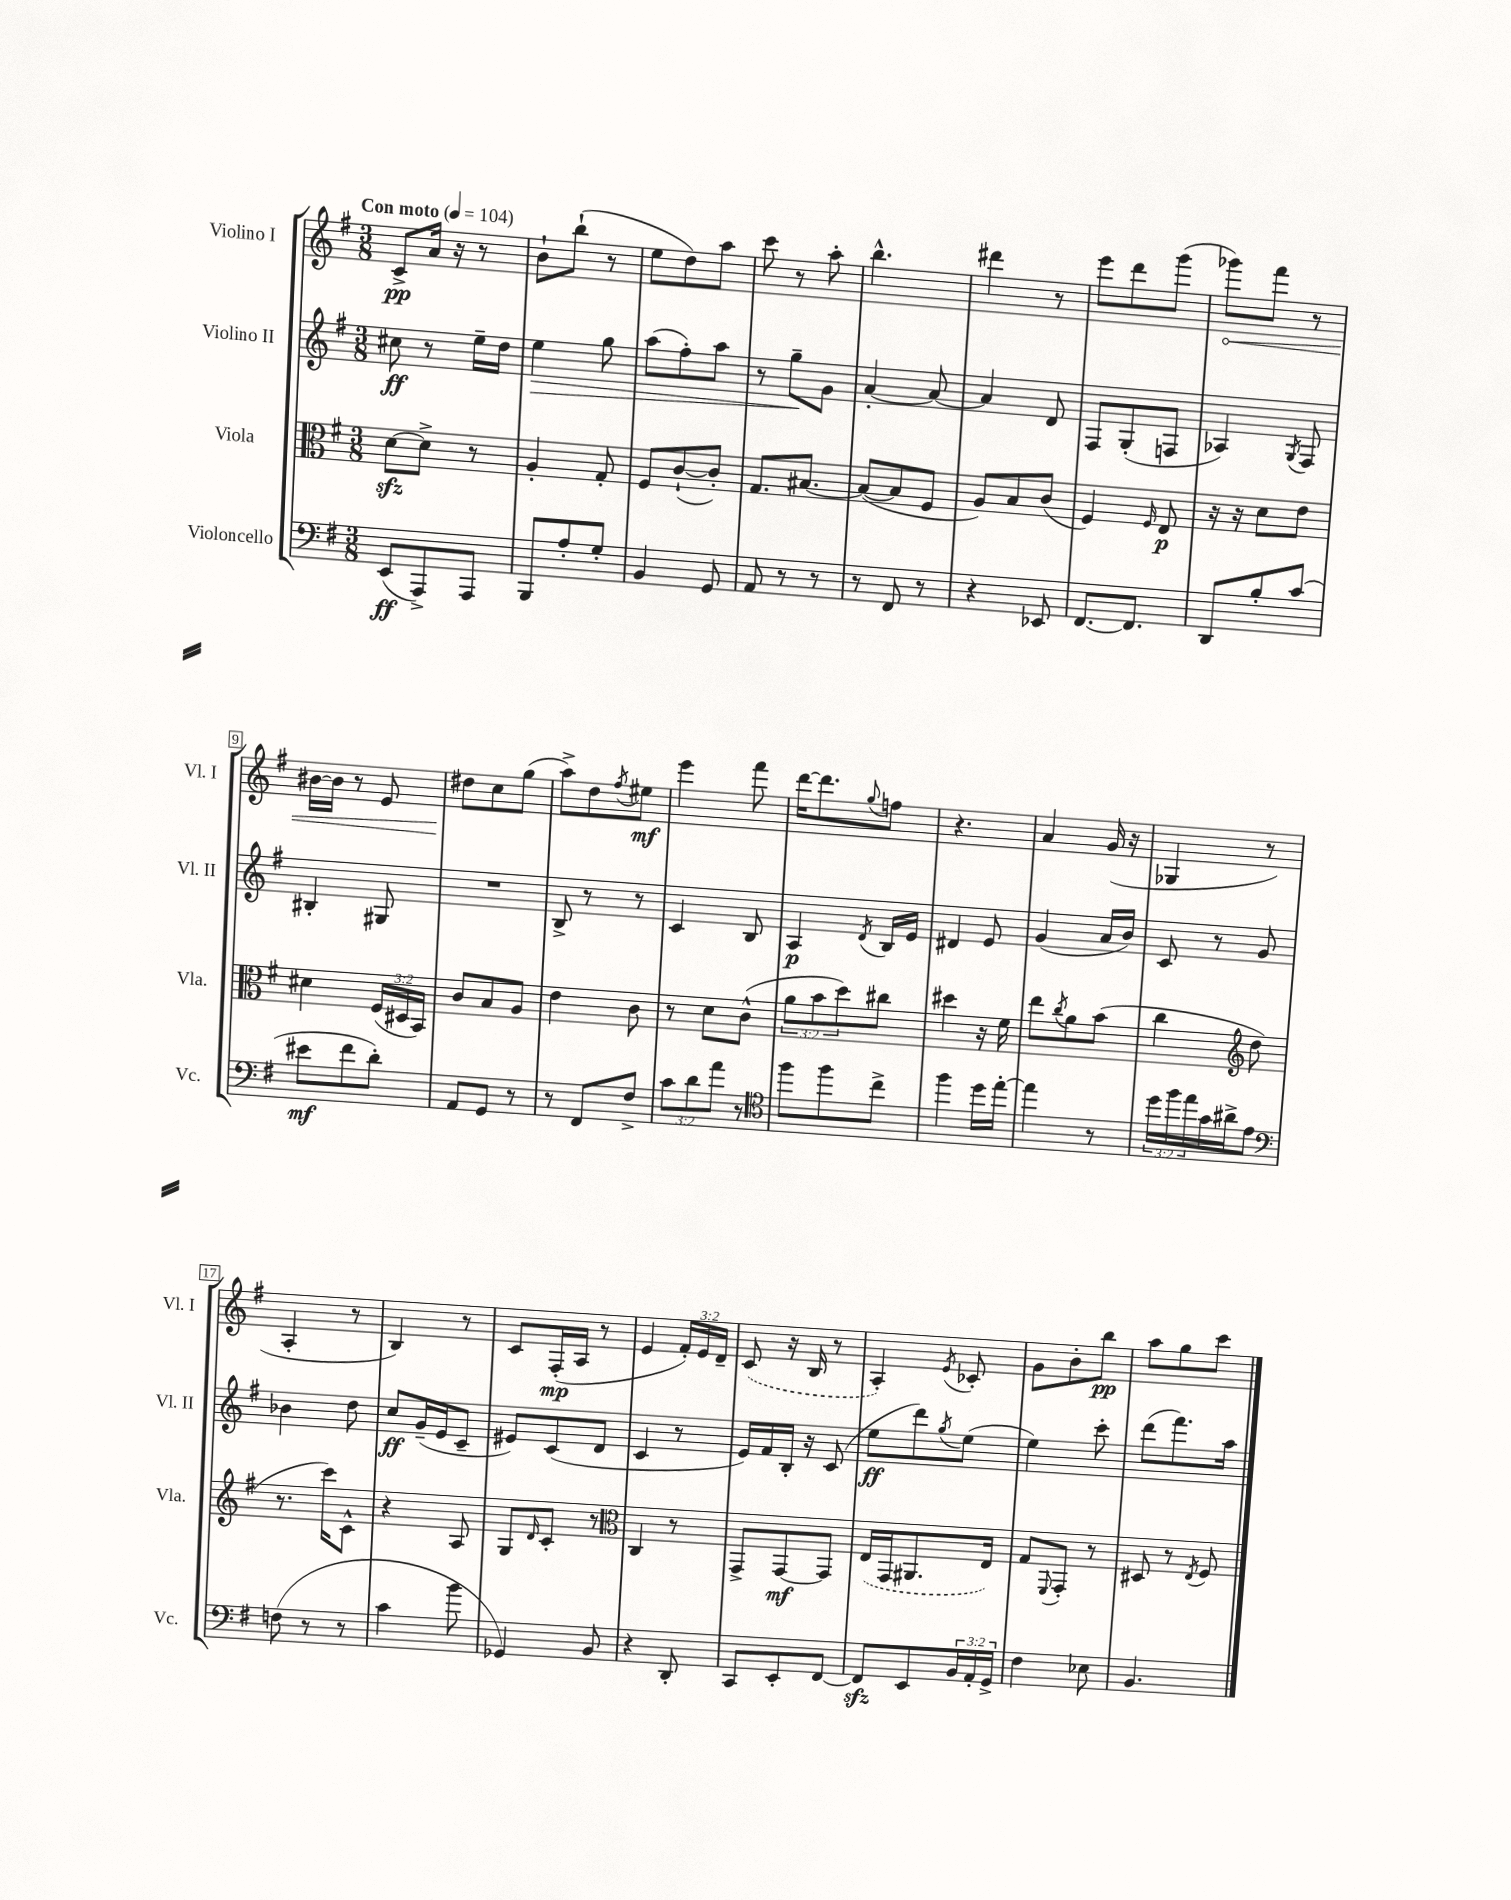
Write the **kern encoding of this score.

**kern	**dynam	**kern	**dynam	**kern	**dynam	**kern	**dynam
*part4	*part4	*part3	*part3	*part2	*part2	*part1	*part1
*staff4	*staff4	*staff3	*staff3	*staff2	*staff2	*staff1	*staff1
*I"Violoncello	*	*I"Viola	*	*I"Violino II	*	*I"Violino I	*
*I'Vc.	*	*I'Vla.	*	*I'Vl. II	*	*I'Vl. I	*
*clefF4	*	*clefC3	*	*clefG2	*	*clefG2	*
*k[f#]	*	*k[f#]	*	*k[f#]	*	*k[f#]	*
*M3/8	*	*M3/8	*	*M3/8	*	*M3/8	*
*MM104	*	*MM104	*	*MM104	*	*MM104	*
=1	=1	=1	=1	=1	=1	=1	=1
!	!	!	!	!	!	!LO:TX:a:B:t=Con moto	!
(8EE/L	ff	[8dzz\L	.	8cc#X\	ff	8c^/L	pp
8AAA^/)	.	8d^\J]	.	8r	.	16a/Jk	.
.	.	.	.	.	.	16r	.
8AAA/J	.	8r	.	16ee~\LL	.	8r	.
.	.	.	.	16dd\JJ	.	.	.
=2	=2	=2	=2	=2	=2	=2	=2
!	!	!	!	!	!LO:HP:b	!	!
8BBB/L	.	4A'/	.	4ee\	>	8b`\L	.
8A'/	.	.	.	.	.	(8bb`\J	.
8G'/J	.	8G'/	.	8gg\	.	8r	.
=3	=3	=3	=3	=3	=3	=3	=3
4BB/	.	8F#/L	.	(8aa\L	.	8ee\L	.
.	.	([8c`/	.	8ff#'\)	.	8dd\)	.
8GG/	.	8c'/J])	.	8aa\J	.	8aa\J	.
=4	=4	=4	=4	=4	=4	=4	=4
8AA/	.	8.G/L	.	8r	.	8ccc\	.
8r	.	.	.	8gg~\L	.	8r	.
.	.	[8.B#X/J	.	.	.	.	.
8r	.	.	.	8g\J	]	8aa'\	.
=5	=5	=5	=5	=5	=5	=5	=5
8r	.	(8B#/L_	.	[4a'/	.	4.bb^^\	.
8FF#/	.	8B#/]	.	.	.	.	.
8r	.	8F#/J	.	8a/_	.	.	.
=6	=6	=6	=6	=6	=6	=6	=6
4r	.	8A/L)	.	4a/]	.	4ddd#X\	.
.	.	8B/	.	.	.	.	.
8EE-X/	.	(8c/J	.	8d/	.	8r	.
=7	=7	=7	=7	=7	=7	=7	=7
[8.FF#/L	.	4F#/)	.	8F#/L	.	8eee\L	.
.	.	.	.	(8G'/	.	8ddd\	.
8.FF#/J]	.	.	.	.	.	.	.
.	.	16qqF#/	.	.	.	.	.
.	.	8E/	p	8Fn/J	.	(8ggg\J	.
=8	=8	=8	=8	=8	=8	=8	=8
!	!	!	!	!	!	!	!LO:HP:b
8DD/L	.	16r	.	4A-X/)	.	8ggg-X\L)	<
.	.	16r	.	.	.	.	.
8B'/	.	8d\L	.	.	.	8fff#\J	.
.	.	.	.	8qG/	.	.	.
(8c/J	.	8e\J	.	8F#/	.	8r	.
!!LO:LB:g=z
=9	=9	=9	=9	=9	=9	=9	=9
8e#X\L	mf	4d#X\	.	4B#X'/	.	[16b#X\LL	.
.	.	.	.	.	.	16b#\JJ]	.
8f#\	.	.	.	.	.	8r	.
8d'\J)	.	(24F#/LL	.	8G#X/	.	8e/	.
.	.	24D#X/	.	.	.	.	.
.	.	24BB/JJ)	.	.	.	.	.
=10	=10	=10	=10	=10	=10	=10	=10
8AA/L	.	8c/L	.	4.r	.	8dd#X\L	.
8GG/J	.	8B/	.	.	.	8cc\	[
8r	.	8A/J	.	.	.	(8gg\J	.
=11	=11	=11	=11	=11	=11	=11	=11
8r	.	4e\	.	8B^/	.	8aa^\L)	.
8FF#/L	.	.	.	8r	.	8dd\	.
.	.	.	.	.	.	8qff#/	.
8F#^/J	.	8c\	.	8r	.	8ee#X\J	mf
=12	=12	=12	=12	=12	=12	=12	=12
12c\L	.	8r	.	4c/	.	4eee\	.
12d\	.	.	.	.	.	.	.
.	.	8d\L	.	.	.	.	.
12a\J	.	.	.	.	.	.	.
8r	.	(8c^^\J	.	8B/	.	8fff#\	.
=13	=13	=13	=13	=13	=13	=13	=13
*clefC4	*	*	*	*	*	*	*
8ff#\L	.	12a\L	.	4A/	p	[16ddd\KL	.
.	.	.	.	.	.	8.ddd\]	.
.	.	12b\	.	.	.	.	.
8ff#\	.	.	.	.	.	.	.
.	.	12dd\)	.	.	.	.	.
.	.	.	.	8qd/	.	8qqgg/	.
8cc^\J	.	8cc#X\J	.	16B/LL	.	8ffn\J	.
.	.	.	.	16e/JJ	.	.	.
=14	=14	=14	=14	=14	=14	=14	=14
4ff#\	.	4dd#X\	.	4d#X/	.	4.r	.
16dd\LL	.	16r	.	8e/	.	.	.
[16ee'\JJ	.	16f#\	.	.	.	.	.
=15	=15	=15	=15	=15	=15	=15	=15
4ee\]	.	8ee\L	.	(4g/	.	4a/	.
.	.	8qcc/	.	.	.	.	.
.	.	8a\	.	.	.	.	.
8r	.	(8b\J	.	16a/LL	.	(16g/	.
.	.	.	.	16b/JJ)	.	16r	.
=16	=16	=16	=16	=16	=16	=16	=16
24dd\LL	.	4cc\	.	8c/	.	4G-X/	.
24ff#\	.	.	.	.	.	.	.
24ee\	.	.	.	.	.	.	.
16g\	.	.	.	8r	.	.	.
16a#X^\J	.	.	.	.	.	.	.
*	*	*clefG2	*	*	*	*	*
8e\J	.	8dd\	.	8g/	.	8r	.
!!LO:LB:g=z
=17	=17	=17	=17	=17	=17	=17	=17
*clefF4	*	*	*	*	*	*	*
(8Fn\	.	8.r	.	4b-X\	.	4A'/	.
8r	.	.	.	.	.	.	.
.	.	16ccc\KL)	.	.	.	.	.
8r	.	8c^^\J	.	8dd\	.	8r	.
=18	=18	=18	=18	=18	=18	=18	=18
4c\	.	4r	.	8cc/L	ff	4B/)	.
.	.	.	.	(16g~/L	.	.	.
.	.	.	.	16e/J	.	.	.
8b\	.	8A/	.	8c~/J	.	8r	.
=19	=19	=19	=19	=19	=19	=19	=19
4GG-X/)	.	8G/L	.	8e#X/L)	.	8c/L	.
.	.	16qqd/	.	.	.	.	.
.	.	8c'/J	.	(8c/	.	(16F#'/L	mp
.	.	.	.	.	.	16A/JJ	.
8BB/	.	8r	.	8d/J	.	8r	.
=20	=20	=20	=20	=20	=20	=20	=20
*	*	*clefC3	*	*	*	*	*
4r	.	4C/	.	4c/	.	4e/	.
8DD'/	.	8r	.	8r	.	24f#'/LL)	.
.	.	.	.	.	.	24e/	.
.	.	.	.	.	.	24d~/JJ	.
=21	=21	=21	=21	=21	=21	=21	=21
8CC/L	.	8GG^/L	.	16e/LL)	.	(8c/	.
.	.	.	.	16f#/	.	.	.
8EE'/	.	[8GG/	mf	16B'/JJ	.	16r	.
.	.	.	.	16r	.	16B/	.
[8FF#/J	.	8GG/J]	.	(8c/	.	8r	.
=22	=22	=22	=22	=22	=22	=22	=22
8FF#zz/L]	.	(16E/LL	.	8ee\L	ff	4A'/)	.
.	.	16GG/J	.	.	.	.	.
8EE/	.	8.AA#X/	.	8ddd\)	.	.	.
.	.	.	.	8qgg/	.	8qe/	.
24BB/L	.	.	.	(8ee\J	.	8c-X'/	.
24AA'/	.	.	.	.	.	.	.
.	.	16E/Jk)	.	.	.	.	.
24GG^/JJ	.	.	.	.	.	.	.
=23	=23	=23	=23	=23	=23	=23	=23
4F#\	.	8G/L	.	4ee\)	.	8g\L	.
.	.	8qqFF#/	.	.	.	.	.
.	.	8GG'/J	.	.	.	8b'\	.
8E-X\	.	8r	.	8ccc'\	.	8bb\J	pp
=24	=24	=24	=24	=24	=24	=24	=24
4.BB/	.	8D#X/	.	(8ddd\L	.	8aa\L	.
.	.	8r	.	8.fff#\)	.	8gg\	.
.	.	8qE/	.	.	.	.	.
.	.	8F#/	.	.	.	8ccc\J	.
.	.	.	.	16aa\Jk	.	.	.
==	==	==	==	==	==	==	==
*-	*-	*-	*-	*-	*-	*-	*-
